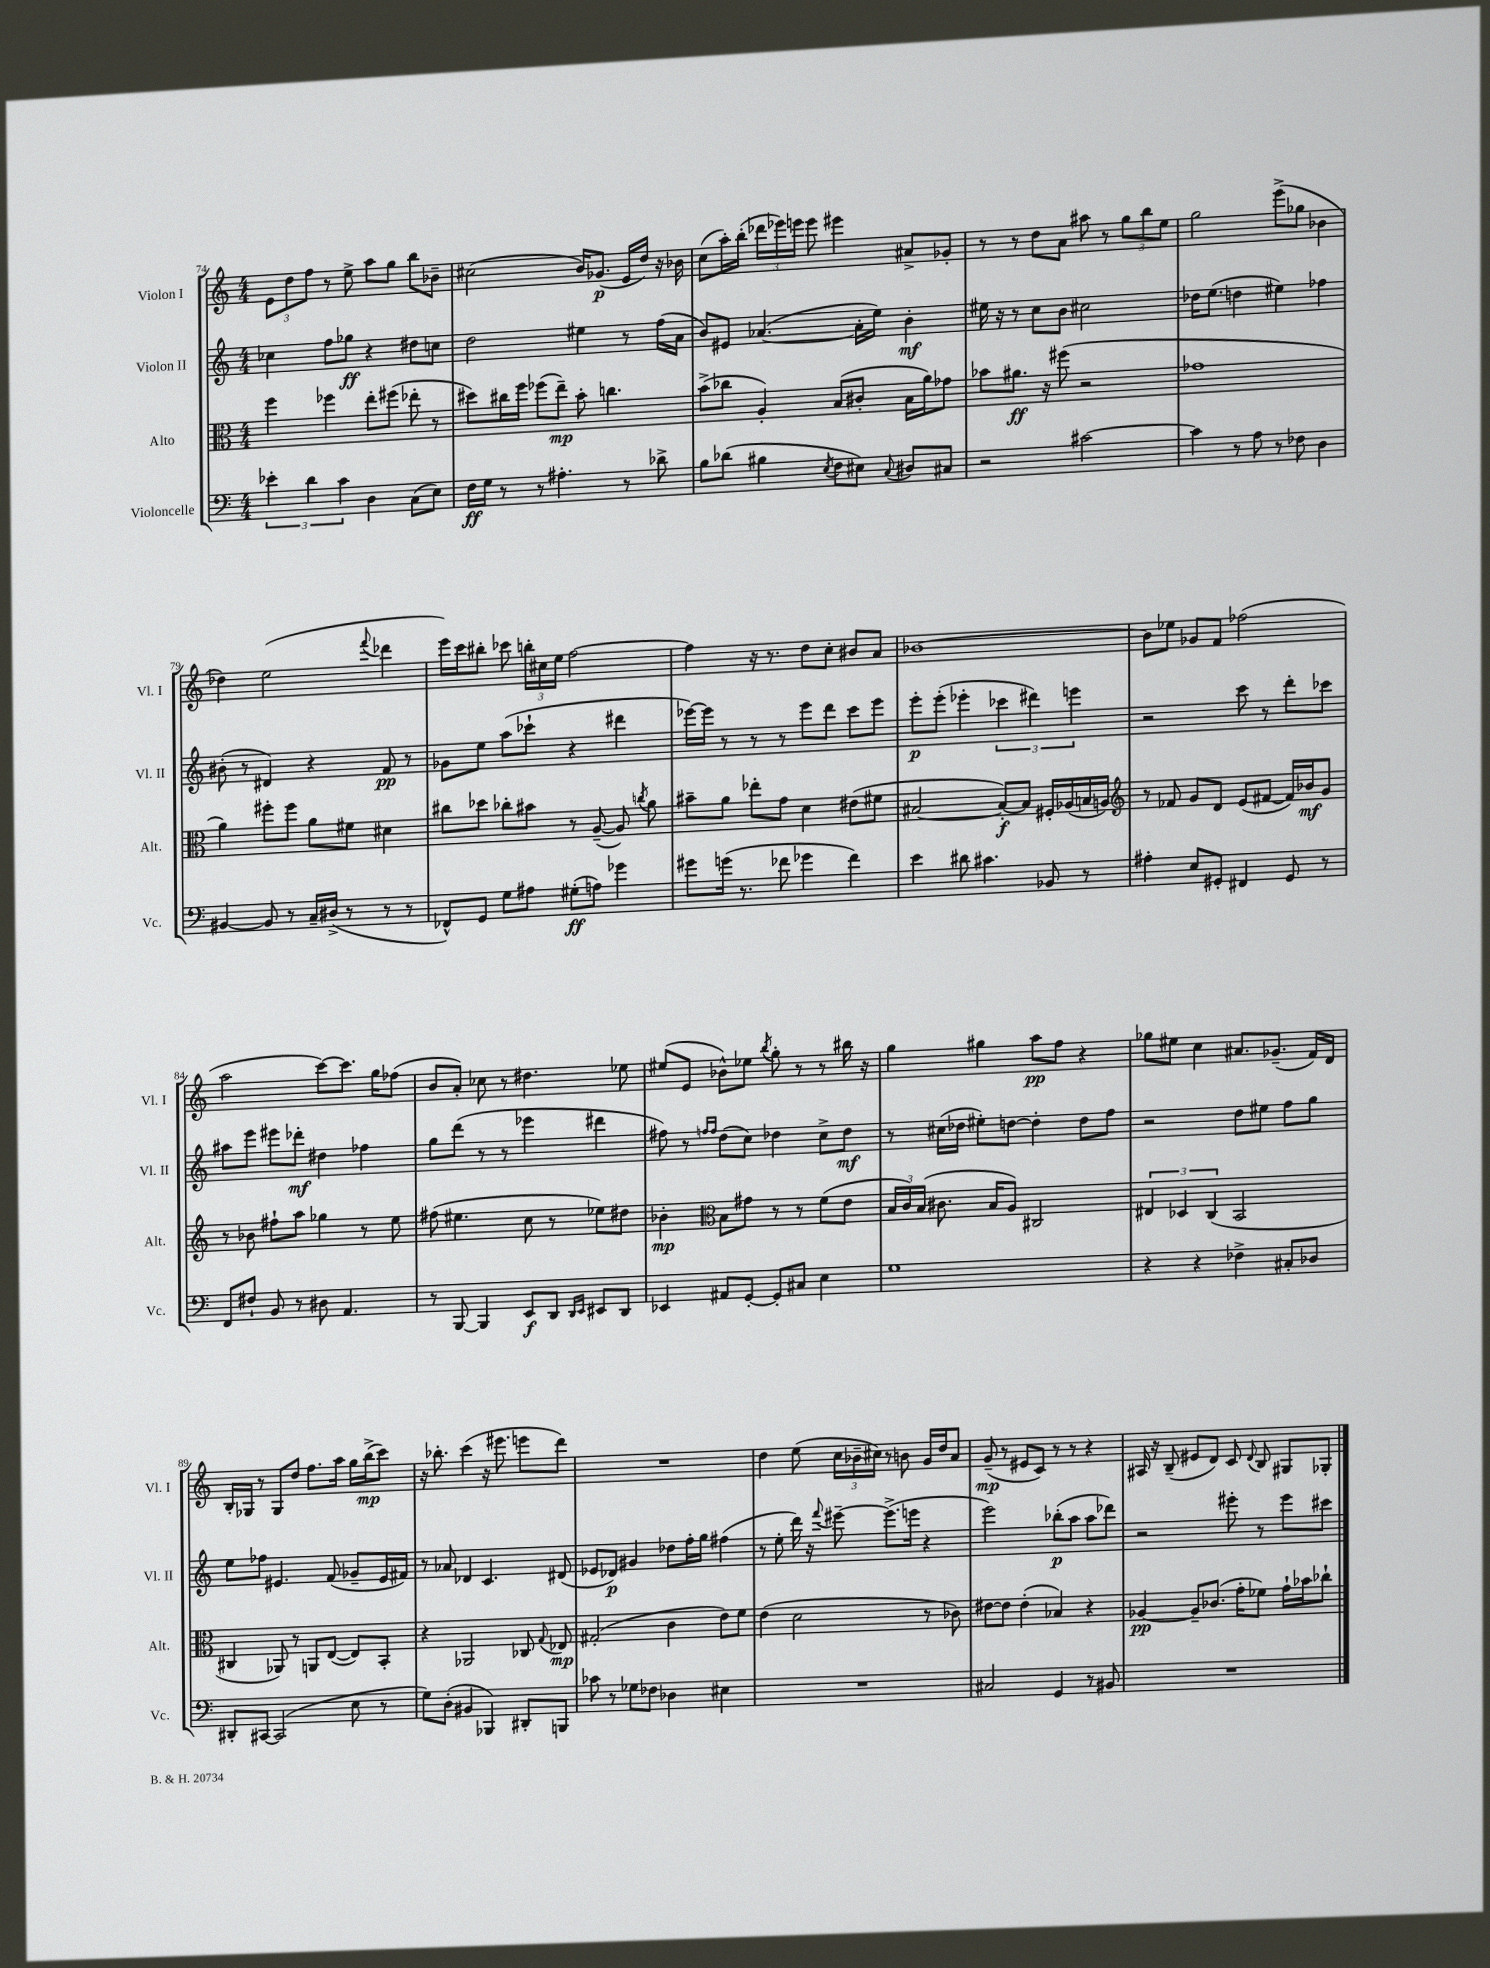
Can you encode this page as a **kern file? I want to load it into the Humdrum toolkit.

**kern	**kern	**kern	**kern
*staff4	*staff3	*staff2	*staff1
*clefF4	*clefC3	*clefG2	*clefG2
*k[]	*k[]	*k[]	*k[]
*M4/4	*M4/4	*M4/4	*M4/4
6e-'\	4ff\	4cc-\	12e\L
.	.	.	12dd\
6d\	.	.	12ff\J
.	4ff-\	8ff\L	8r
6c\	.	.	.
.	.	8gg-\J	8ee^\
4D\	8ee'\L	4r	8aa\L
.	(8ff#\J	.	8gg\J
(8C\L	8ee-'\	8dd#\L	8bb\L
8E\J)	8r	8cc\J	8b-~\J
=	=	=	=
16F\LL	8dd#\L)	2dd\	(2cc#\
16G\JJ	.	.	.
8r	16cc#\L	.	.
.	16ff\JJ	.	.
8r	(8ff-\L	.	.
4.A#'\	8ee~\J)	.	.
.	8b'\	4ee#\	16b/LK)
.	.	.	(8.g-/J
.	4.cc\	.	.
8r	.	8r	16e/LL
.	.	.	16dd/JJ)
8d-^\	.	(16ff\LL	16r
.	.	16a\JJ	16b-\
=	=	=	=
8B\L	(8b^\L	8b/L)	(8cc\L
(8d-\J	8cc-\J	8e#/J	16aa'\L)
.	.	.	(16bb'\JJ
4B#\	4A'/)	([4.a-/	24ddd-\LL
.	.	.	24eee-\)
.	.	.	24eee\JJ
.	.	.	8eee\
8qE/	.	.	.
8F\L	(8B/L	.	4eee#\
8E#\J)	8c#'/J	16a-'\]LL	.
.	.	16ee\JJ)	.
8qqC/	.	.	.
8D#/L	16B\LL	4b'\	8a#^/L
.	16a\J)	.	.
8C#/J	8g-\J	.	8g-'/J
=	=	=	=
2r	8b-\L	16ee#\	8r
.	.	16r	.
.	8.a#\J	8r	8r
.	.	8cc\L	8dd\L
.	16r	.	.
.	(8ff#\	8b\J	8a\J
[2c#\	2r	2cc#\	8aa#\
.	.	.	8r
.	.	.	12gg\L
.	.	.	12bb\
.	.	.	12ee\J
=	=	=	=
4c#\]	1g-	16dd-\LK	2gg\
.	.	(8.ee\J	.
8r	.	4dd\	.
8A\	.	.	.
8r	.	4ee#\)	(8eee^\L
8F-\	.	.	8gg-\J
4D\	.	4ff-\	4b-\
=	=	=	=
[4BB#/	4a\)	(8b#'\	4dd-\)
.	.	8r	.
8BB#/]	8ff#'\L	4d#/)	(2ee\
8r	8ff#\J	.	.
16C~/LL	8a\L	4r	.
(16D#^/JJ	.	.	.
8r	8f#\J	.	.
.	.	.	8qqfff/
8r	4d#\	8f/	4ddd-\
8r	.	8r	.
=	=	=	=
8FF-^^/L)	8cc#\L	8g-\L	16eee\LL)
.	.	.	16ccc\J
8GG/J	8dd-\J	8ee\J	8bb#'\J
8G\L	8cc-'\L	(8aa\L	8ccc-\
8A#\J	8b#\J	8ccc-`\J	24bb'\LL
.	.	.	24cc#\
.	.	.	24ee\JJ
(8G#'\L	8r	4r	[2ff\
8A\J)	([8A~/	.	.
4g-\	8A/])	4ddd#\	.
.	8qcc/	.	.
.	8a\	.	.
=	=	=	=
8g#\L	8b#~\L	[16eee-\LL)	4ff\]
.	.	16eee-\]JJ	.
(16g\Jk	8a\J	8r	.
8.r	.	.	.
.	8ee-'\L	8r	16r
.	.	.	8.r
8f-\	8g\J	8r	.
4g-\	4d\	8eee-\L	8dd\L
.	.	8ddd\J	8cc'\J
4f-\)	(8e#\L	8ccc\L	8b#/L
.	8f#\J	8eee-\J	8a/J
=	=	=	=
4e\	[2B#/	8eee'\L	[1b-
.	.	(8eee'\J	.
8d#\	.	4eee-'\	.
4.c#\	.	.	.
.	8B#'/_L)	6ccc-\	.
.	8B#/]J	.	.
.	.	6ddd#\)	.
8BB-/	16F#'/LL	.	.
.	(16A-/	.	.
.	.	6eee\	.
8r	16B/	.	.
.	16A/JJ)	.	.
=	=	=	=
*	*clefG2	*	*
4A#'\	8r	2r	8b-\]L
.	8f-/	.	8ee-\J
8E/L	8g/L	.	8g-/L
8GG#'/J	8d/J	.	8f/J
4FF#/	(8e/L	8ccc\	(2ff-\
.	[8f#/J	8r	.
8GG#/	16f#/]LL)	8ddd'\L	.
.	16b-/J	.	.
8r	8g/J	8ccc-\J	.
=	=	=	=
8FF/L	8r	8aa#\L	2aa\
8F#`/J	8b-\	8eee\J	.
8BB/	8ff#`\L	8eee#\L	.
8r	8aa\J	8ddd-'\J	.
8D#\	4gg-\	4dd#\	[8ccc\L)
4.AA/	.	.	8.ccc\]J
.	8r	4ff-\	.
.	.	.	16gg\LK
.	8ee\	.	(8ff-\J
=	=	=	=
8r	(8ff#\	8gg\L	8b/L
[8BBB/	4.ee#\	(8ddd\J	8a'/J)
4BBB/]	.	8r	8cc-\
.	.	8r	8r
8EE/L	8cc\	4eee-\	4.dd#\
8DD/J	8r	.	.
16qqDD/LL	.	.	.
16qqEE/JJ	.	.	.
8EE#/L	8ee-\L)	4ddd#\	.
8DD/J	8dd#\J	.	8ee-\
=	=	=	=
4EE-/	4b-'\	8ff#\)	(8ee#/L
.	.	8r	8e/J
*	*clefC3	*	*
.	.	16qqff/LL	.
.	.	16qqff/JJ	.
8AA#/L	8B\L	(8dd\L	8b-^^\L)
[8GG'/J	8g#\J	8cc\J)	8ee-\J
.	.	.	8qbb/
8GG'/]L	8r	4dd-\	8gg'\
8C#/J	8r	.	8r
4E\	(8f\L	8cc^\L	8r
.	8e\J	8dd-\J	16bb#\
.	.	.	16r
=	=	=	=
1G	24B/LL	8r	4gg\
.	24c/)	.	.
.	(24B/JJ	.	.
.	8.c#\	(16cc#\LL	.
.	.	16dd-\JJ	.
.	.	8ee#'\L)	4gg#\
.	16B/LK	.	.
.	8A/J)	[8dd\J	.
.	2C#/	4dd'\]	8aa\L
.	.	.	8ff\J
.	.	8dd\L	4r
.	.	8ff\J	.
=	=	=	=
4r	6E#/	2r	8gg-\L
.	.	.	8ee#\J
.	6D-/	.	.
4r	.	.	4cc\
.	(6C/	.	.
4F-^\	2BB/	8dd\L	8.a#/L
.	.	8ee#\J	.
.	.	.	(8.g-~/J
8C#'/L	.	8ff\L	.
8D-/J	.	8gg\J	16f/LL)
.	.	.	16d/JJ
=	=	=	=
8DD#'/L	4C#/	8ee\L	16B'/LL
.	.	.	16G-/JJ
[8CC#/J	.	8ff-\J	8r
(2CC#/]	8AA-/)	4.e#/	8G-/L
.	8r	.	8dd/J
.	8AA/L	.	8.ff\L
.	([8E/J	(8f/	.
.	.	.	16aa\Jk
8E\	8E/]L)	8g-~/L	16gg\LL
.	.	.	(16bb^\J
8r	8BB'/J	16e#/L	8ccc\J)
.	.	16f#/JJ)	.
=	=	=	=
8G\L)	4r	8r	16r
.	.	.	8.bb-'\
(8D'\J	.	8a-/	.
4BB#/	2AA-/	4d-/	(4ccc\
4BBB-/)	.	4.c/	16r
.	.	.	8.eee#\
8DD#'/L	8C-/	.	8eee\L
.	8qqG/	.	.
8BBB/J	8E-/	(8d#/	8ddd\J)
=	=	=	=
8c-\	(2G#'/	8e-/L	1r
8r	.	8d-/J)	.
8G-\L	.	4g#/	.
8F-\J	.	.	.
4D-\	4c\	8dd-\L	.
.	.	16ff'\L	.
.	.	16gg\JJ	.
4E#\	8e\L)	(4ff#\	.
.	8f\J	.	.
=	=	=	=
1r	(4e\	8r	4dd\
.	.	8ee'\	.
.	2d\	16ddd\)	(8ee\
.	.	16r	.
.	.	8qqfff/	.
.	.	[8eee#~\	24cc\LL
.	.	.	24b-~\
.	.	.	24cc#\JJ)
.	.	(8.eee#^\]L	8r
.	.	.	8b\
.	.	16eee\Jk	.
.	8r	4r	16g/LL
.	.	.	16dd/J
.	8c-\)	.	8a/J
=	=	=	=
2C#/	[8e#\L	2eee\)	(8g~/
.	8e#\]J	.	8r
.	(4e#'\	.	8e#/L
.	.	.	8c/J)
4GG/	4B-/)	(8bb-'\L	8r
.	.	8aa\J	8r
8r	4r	8aa\L	4r
8BB#/	.	8ddd-\J)	.
=	=	=	=
1r	[4A-/	2r	16A#/
.	.	.	16r
.	.	.	(8B~/
.	8A-~/]L	.	8e#/L
.	(8.c-/J	.	8d/J)
.	.	8eee#'\	8c/
.	16g'\LK	.	.
.	.	.	8qqd/
.	8f-\J)	8r	8B/
.	16g`\LL	8eee#\L	8G#/L
.	16b-\J	.	.
.	8cc-`\J	8ccc#\J	8G-'/J
==	==	==	==
*-	*-	*-	*-
